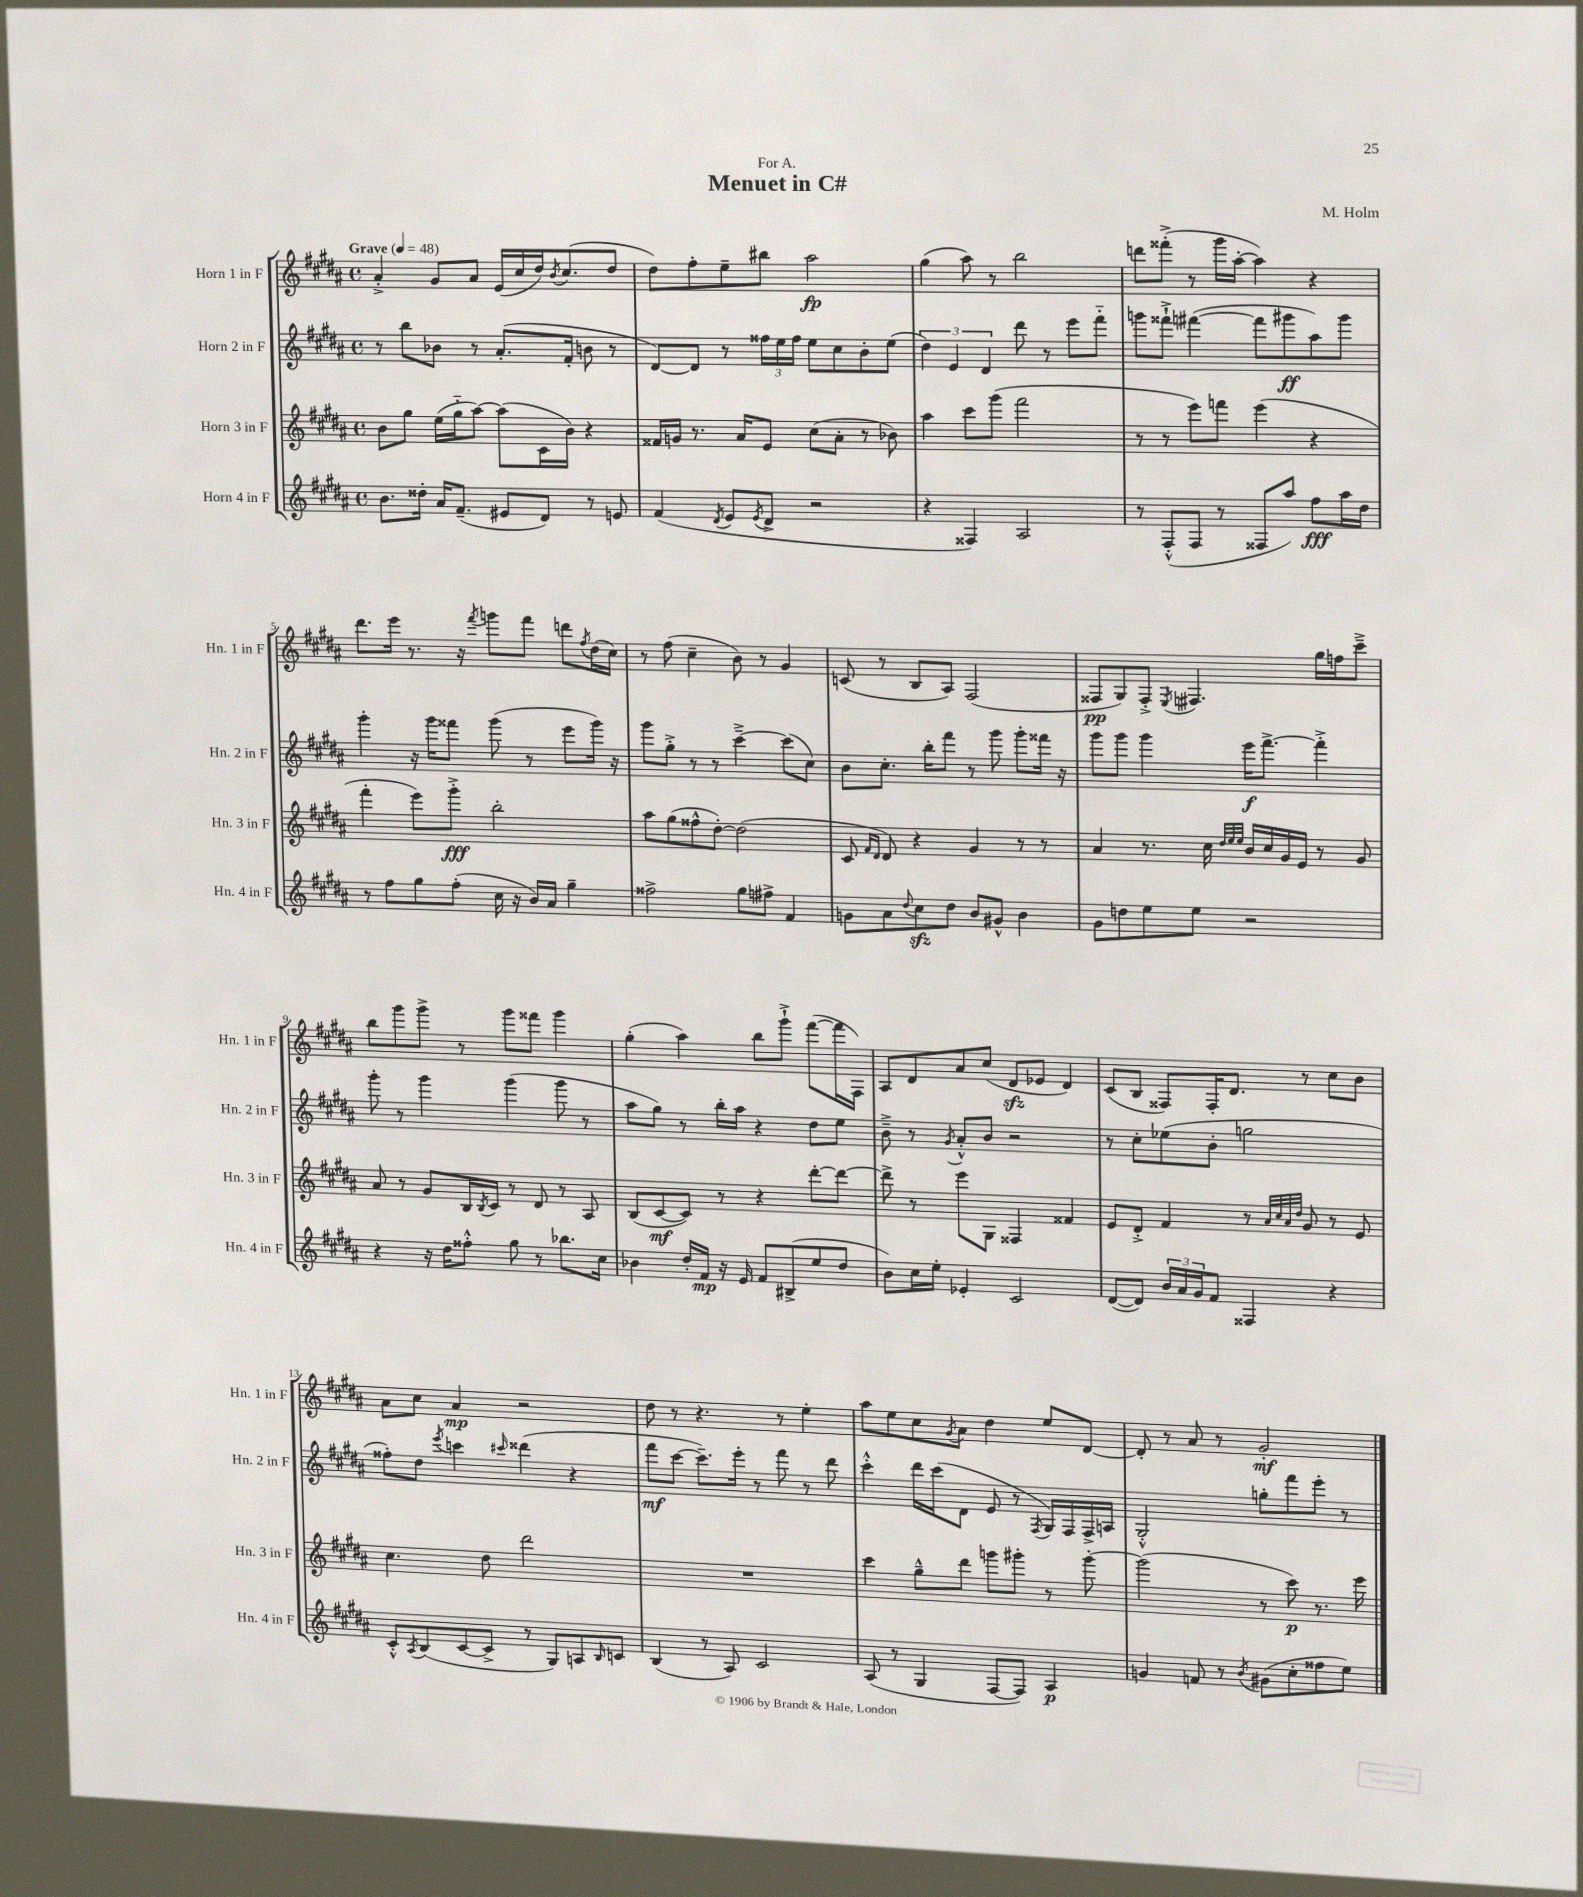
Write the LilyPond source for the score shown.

\header { title = "Menuet in C#" composer = "M. Holm" dedication = "For A." }
<<
\new StaffGroup <<
\new Staff = "s0" \with { instrumentName = "Horn 1 in F" shortInstrumentName = "Hn. 1 in F" } {
    \clef treble \key b \major \defaultTimeSignature \time 4/4 \tempo "Grave" 4 = 48
    ais'4-.-> gis'8 ais'8 e'16( cis''16 dis''16) \acciaccatura { b'8 } cis''8.( dis''8 |
    dis''8) fis''8-. e''8-- bis''8 ais''2\fp |
    gis''4( ais''8) r8 b''2 |
    d'''8 fisis'''8-.->( r8 gis'''16 ais''16~-. ais''4) r4 |
    dis'''8. e'''16 r8. r16 \acciaccatura { fis'''8 } g'''8 fis'''8 d'''8 \acciaccatura { fis''8 } dis''16( cis''16) |
    r8 fis''8( cis''4-- b'8) r8 gis'4 |
    c'8( r8 b8 ais8) fis2( |
    fisis8\pp gis8) fisis8-.-> \acciaccatura { e8 } fis4. gis''16 f''16 cis'''8---> |
    b''8 gis'''8 gis'''8-> r8 gis'''8 fisis'''8 gis'''4 |
    gis''4-.( ais''4) b''8 gis'''8-!-> fis'''8~( fis'''16 fis16) |
    ais8 dis'8 ais'8 cis''8( dis'8\sfz ees'8 dis'4) |
    cis'8( b8 fisis8) fisis16-. dis'8. r8 cis''8 b'8 |
    ais'8 cis''8 ais'4\mp r2 |
    dis''8 r8 r4. r8 e''4-. |
    ais''8 e''8 cis''8 \acciaccatura { gis'8 } ais'8 dis''4 e''8 dis'8~ |
    dis'8-. r8 ais'8 r8 gis'2-.\mf \bar "|." |
}
\new Staff = "s1" \with { instrumentName = "Horn 2 in F" shortInstrumentName = "Hn. 2 in F" } {
    \clef treble \key b \major \defaultTimeSignature \time 4/4
    r8 b''8 bes'8 r8 ais'8.-.( fis'16-. b'8 r8 |
    dis'8~) dis'8 r8 \tuplet 3/2 { fisis''16 e''16 fisis''16 } e''8 cis''8 b'8-. e''8( |
    \tuplet 3/2 { dis''4) e'4 dis'4 } dis'''8 r8 e'''8 fis'''8-_ |
    g'''8 fisis'''8-!-> fis'''4~( fis'''8 gis'''8\ff ais''8) gis'''8 |
    gis'''4-. r16 gis'''16 fisis'''8 gis'''8( r8 e'''8 gis'''16) r16 |
    gis'''8 gis''8-.-> r8 r8 cis'''4~---> cis'''8( cis''8) |
    b'8 cis''8.-. b''16-. fis'''8 r8 gis'''8 gis'''8-. fisis'''16 r16 |
    gis'''8 gis'''8 gis'''4 e'''16\f fis'''8.~-> fis'''4-.-> |
    gis'''8-. r8 gis'''4 gis'''4( gis'''8 r8 |
    ais''8 gis''8) r8 b''16-. ais''16 r4 dis''8 e''8 |
    b'8---> r8 \acciaccatura { gis'8 } ais'8-.-^ b'8 r2 |
    r8 cis''8-. ees''8( b'8-. g''2 |
    fisis''8-.) dis''8 \acciaccatura { e'''8 } c'''4 \grace { cis'''16 } disis'''4( r4 |
    fis'''8\mf cis'''8~ cis'''8.--) e'''16-. r8 fis'''8 r8 dis'''8 |
    cis'''4-.-^ dis'''16 cis'''16( dis'8 e'8 r8 \acciaccatura { fis8 } gis16) fis16 fis16-> a16 |
    gis2-.-^ g''8-. fis'''8 e'''8-. r8 \bar "|." |
}
\new Staff = "s2" \with { instrumentName = "Horn 3 in F" shortInstrumentName = "Hn. 3 in F" } {
    \clef treble \key b \major \defaultTimeSignature \time 4/4
    b'8 gis''8 e''16( gis''16-_ ais''8~) ais''8( cis'16 b'16) r4 |
    fisis'16 g'16 r8. ais'16 e'8 cis''8( ais'8-. r8 bes'8) |
    ais''4 cis'''8 gis'''8( fis'''2 |
    r8 r8 e'''8) f'''8 e'''4( r4 |
    fis'''4-. e'''8) gis'''8-.->\fff b''2-. |
    ais''8 gis''8( fisis''8-^ dis''8~-.) dis''2( |
    cis'8 \grace { fis'16 dis'16 } dis'8) r4 gis'4 r8 r8 |
    ais'4 r8. cis''16 \grace { dis''32 e''32 e''32 } b'16 cis''16 gis'16 e'16 r8 gis'8 |
    ais'8 r8 gis'8 b16 \acciaccatura { b8 } cis'16 r8 dis'8 r8 ais8 |
    b8( cis'8~\mf cis'8) r8 r4 dis'''8~-. dis'''8~ |
    dis'''8-> r8 e'''8 gis8 fisis4 fisis'4 |
    e'8 dis'8-.-> fis'4 r8 \grace { ais'32 cis''32 ais'32 dis''32 } gis'8 r8 e'8 |
    cis''4. dis''8 dis'''2 |
    R1 |
    cis'''4 gis''8---^ dis'''8 g'''8 gis'''8-. r8 gis'''8~-. |
    gis'''2( r8 cis'''8\p) r8. e'''16 \bar "|." |
}
\new Staff = "s3" \with { instrumentName = "Horn 4 in F" shortInstrumentName = "Hn. 4 in F" } {
    \clef treble \key b \major \defaultTimeSignature \time 4/4
    b'8. disis''16-. ais'16 fis'8.--( eis'8 dis'8) r8 e'8 |
    fis'4( \acciaccatura { dis'8 } e'8 \acciaccatura { e'8 } dis'8-> r2 |
    r4 fisis4) ais2 |
    r8 fis8-.-^( fis8 r8 fisis8 ais''8) fis''8\fff ais''16 dis''16 |
    r8 fis''8 gis''8 fis''8-.( cis''16 r16 b'16) ais'16 gis''4-- |
    fisis''2-> gis''8 fis''8-> fis'4 |
    g'8 ais'8 \appoggiatura { dis''8 } cis''8\sfz dis''8 b'8 gis'8-^ b'4 |
    gis'8 d''8 e''8 e''8 r2 |
    r4 r16 dis''16 fisis''8-.-^ gis''8 r8 bes''8. cis''16 |
    bes'4 dis''16-. fis'16\mp r16 e'16 fis'8 bis8->( e''8 dis''8 |
    b'8) cis''16 e''16-. ees'4-. cis'2 |
    dis'8~( dis'8) \tuplet 3/2 { b'16 ais'16 gis'16 } fis'8 fisis4 r4 |
    cis'8-.-^ \acciaccatura { ais8 } b8( cis'8~ cis'8-> r8 gis8) a8 \grace { b16 } c'8 |
    b4( r8 ais8) cis'2 |
    ais8( r8 gis4 fis8~ fis8) ais4\p |
    g'4 f'8 r8 \acciaccatura { b'8 } gis'8( cis''8-. fisis''8 e''8) \bar "|." |
}
>>
>>
